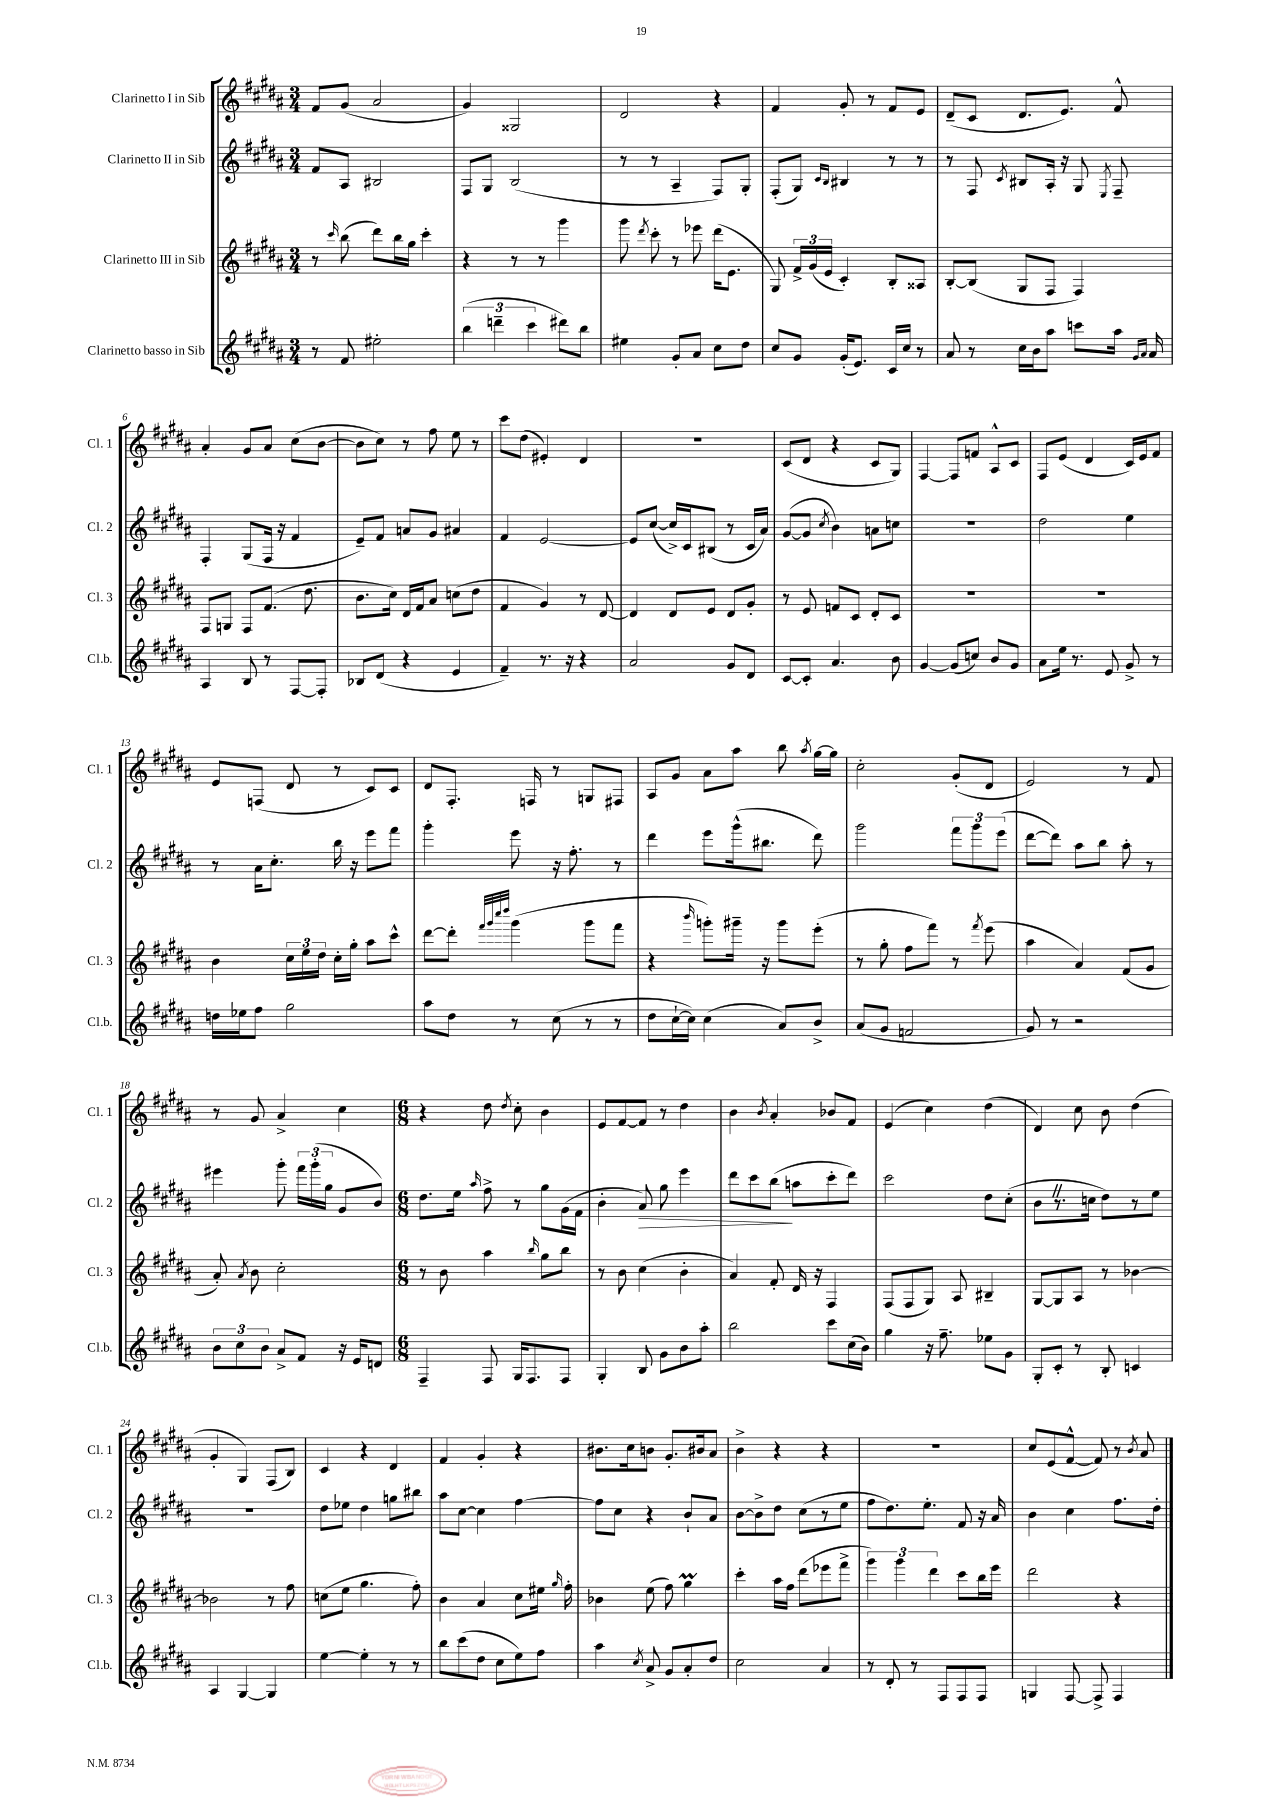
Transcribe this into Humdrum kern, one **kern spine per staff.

**kern	**kern	**kern	**kern
*staff4	*staff3	*staff2	*staff1
*clefG2	*clefG2	*clefG2	*clefG2
*k[f#c#g#d#a#]	*k[f#c#g#d#a#]	*k[f#c#g#d#a#]	*k[f#c#g#d#a#]
*M3/4	*M3/4	*M3/4	*M3/4
8r	8r	8f#	8f#
.	16qqccc#	.	.
8f#	(8bb	8A#	(8g#
2ee#'	8ddd#)	2B#	2a#
.	16bb	.	.
.	16gg#	.	.
.	4ccc#'	.	.
=	=	=	=
(6bb	4r	8F#	4g#)
.	.	8G#	.
6ddd~	.	.	.
.	8r	(2B	2G##
6ccc#	.	.	.
.	8r	.	.
8ddd#)	4ggg#	.	.
8bb	.	.	.
=	=	=	=
4ee#	8ggg#	8r	2d#
.	8qddd#	.	.
.	8ccc#'	8r	.
8g#'	8r	4A#~	.
8a#	8eee-	.	.
8cc#	(16ddd#	8F#)	4r
.	8.e	.	.
8dd#	.	8G#'	.
=	=	=	=
8cc#	8G#)	(8F#'	4f#
8g#	24f#^	8G#)	.
.	(24g#	.	.
.	24e	.	.
.	.	16qqc#	.
.	.	16qqB	.
(16g#'	4c#')	4B#	8g#'
8.e)	.	.	.
.	.	.	8r
16c#	8B'	8r	8f#
16cc#	.	.	.
8r	8A##	8r	8e
=	=	=	=
8a#	[8B'	8r	(8d#~
8r	(8B]	8F#	8c#
.	.	8qc#	.
16cc#	8G#	8B#	8.d#
16b	.	.	.
8aa#	8F#	16A#'	.
.	.	16r	8.e)
8ccc	4F#)	8G#	.
.	.	8qE	.
16aa#	.	8F#~	8f#^^
16qqg#	.	.	.
16qqa#	.	.	.
16a#	.	.	.
=	=	=	=
4A#	8F#	4F#'	4a#'
.	8G	.	.
8B	8F#	(8G#	8g#
8r	(8.f#	16F#	8a#
.	.	16r	.
[8F#	.	4f#	(8cc#
.	8.dd#	.	.
8F#']	.	.	[8b
=	=	=	=
8B-	8.b	8e~)	8b]
(8d#	.	8f#	8cc#)
.	16cc#)	.	.
4r	16d#	8a	8r
.	16f#	.	.
.	8a#	8g#	8ff#
4e	(8cc	4a#	8ee
.	8dd#	.	8r
=	=	=	=
4f#~)	4f#	4f#	8ccc#
.	.	.	(8dd#
8.r	4g#)	[2e	4e#')
16r	.	.	.
4r	8r	.	4d#
.	[8d#	.	.
=	=	=	=
2a#	4d#]	8e]	2.r
.	.	([8cc#	.
.	8d#	16cc#^])	.
.	.	16c#	.
.	8e	(8B#	.
8g#	8d#	8r	.
8d#	8g#'	16c#	.
.	.	16a#)	.
=	=	=	=
[8c#	8r	([8g#	(8c#
8c#']	8e	8g#]	8d#
.	.	8qcc#	.
4.a#	8f	4b)	4r
.	8c#	.	.
.	8d#'	8a	8c#
8b	8c#	8cc	8G#)
=	=	=	=
[4g#	2.r	2.r	[4F#
(8g#]	.	.	8F#]
8cc)	.	.	8f
8b	.	.	8A#^^
8g#	.	.	8c#
=	=	=	=
8a#	2.r	2dd#	8F#
16ee	.	.	(8e
8.r	.	.	.
.	.	.	4d#
8e	.	.	.
8g#^	.	4ee	16c#)
.	.	.	16e
8r	.	.	8f#
=	=	=	=
16dd	4b	8r	8e
16ee-	.	.	.
8ff#	.	16a#	(8F
.	.	8.cc#'	.
2gg#	24cc#	.	8d#
.	24ee	.	.
.	24dd#	.	.
.	16cc#'	16bb	8r
.	16gg#'	16r	.
.	8aa#	8eee	8c#)
.	8ccc#^^	8fff#	8c#
=	=	=	=
8aa#	[8ddd#	4ggg#'	8d#
8dd#	8ddd#']	.	8.F#'
.	32qqfff#	.	.
.	32qqggg#	.	.
.	32qqcccc#	.	.
.	32qqdddd#	.	.
8r	(4ggg#	8eee	.
.	.	.	16F
(8cc#	.	16r	8r
.	.	8.ff#'	.
8r	8ggg#	.	8G
8r	8fff#	8r	8F#
=	=	=	=
8dd#	4r	4ddd#	8A#
[16cc#`	.	.	8g#
16cc#])	.	.	.
.	16qqbbb	.	.
(4cc#	8ggg')	8eee	8a#
.	16ggg#~	(16ggg#^^	8aa#
.	16r	8.bb#	.
8a#)	8ggg#	.	8bb
.	.	.	8qaa#
8b^	(8eee'	8ddd#)	[16gg#
.	.	.	16gg#]
=	=	=	=
(8a#	8r	2ggg#	2cc#'
8g#	8gg#'	.	.
2f	8ff#	.	.
.	8fff#)	.	.
.	8r	12fff#	(8g#'
.	.	12ggg#	.
.	8qfff#	.	.
.	(8eee	.	8d#
.	.	(12eee	.
=	=	=	=
8g#)	4aa#	[8ddd#	2e)
8r	.	8ddd#])	.
2r	4a#)	8aa#	.
.	.	8bb	.
.	(8f#	8aa#'	8r
.	8g#	8r	8f#
=	=	=	=
12b	8a#')	4eee#	8r
12cc#	.	.	.
.	8qa#	.	.
.	8b	.	8g#
12b	.	.	.
8a#^	2cc#'	8ggg#'	4a#^
8f#	.	24fff#	.
.	.	(24ggg#'	.
.	.	24gg#	.
16r	.	8g#	4cc#
16e	.	.	.
8d	.	8b)	.
=	=	=	=
*M6/8	*M6/8	*M6/8	*M6/8
4F#~	8r	8.dd#	4r
.	8b	.	.
.	.	16ee	.
.	.	16qqaa#	.
8F#	4aa#	8ff#^	8dd#
.	.	.	8qdd#
16G#	.	8r	8cc#'
8.F#	.	.	.
.	16qqbb	.	.
.	8gg#	8gg#	4b
8F#	8bb	(16g#	.
.	.	16f#	.
=	=	=	=
4G#'	8r	4b'	8e
.	8b	.	[8f#
8B	(4cc#	8a#)	8f#]
8g#	.	8gg#	8r
8b	4b'	4eee	4dd#
8aa#'	.	.	.
=	=	=	=
2bb	4a#)	8ddd#	4b
.	.	8ccc#	.
.	.	.	8qb
.	8f#'	(8bb	4a#'
.	16d#	8aa	.
.	16r	.	.
8ccc#	4F#	8ccc#'	8b-
(16cc#	.	8ddd#)	8f#
16b)	.	.	.
=	=	=	=
4gg#	(8F#	2ccc#	(4e
.	8F#	.	.
16r	8G#)	.	4cc#)
8.ff#~	.	.	.
.	8A#	.	.
8ee-	4B#~	8dd#	(4dd#
8g#	.	(8cc#'	.
=	=	=	=
8G#'	[8G#	8b	4d#)
8c#'	8G#]	8.r	.
8r	8A#	.	8cc#
.	.	16cc	.
8B'	8r	8dd#)	8b
4c	[4b-	8r	(4dd#
.	.	8ee	.
=	=	=	=
4A#	2b-]	2.r	4g#'
[4G#	.	.	4G#)
4G#]	8r	.	(8F#
.	8ff#	.	8B)
=	=	=	=
[4ee	(8cc	8dd#	4c#
.	8ee	8ee-	.
4ee']	4.gg#	4dd#	4r
8r	.	8gg	4d#
8r	8ff#')	8bb#	.
=	=	=	=
8bb	4b	8aa#	4f#
(8ccc#	.	[8cc#	.
8dd#	4a#	4cc#]	4g#'
8cc#	.	.	.
8ee)	8cc#	[4ff#	4r
8ff#	16ee#	.	.
.	16qqgg#	.	.
.	16ff#'	.	.
=	=	=	=
4aa#	4b-	8ff#]	8.b#
.	.	8cc#	.
.	.	.	16cc#
8qcc#	.	.	.
8a#^	(8ee	4r	8b
8g#	8ff#)	.	8.g#'
8a#'	4gg#	8b`	.
.	.	.	16b#
8dd#	.	8a#	8a#
=	=	=	=
2cc#	4ccc#'	[8b	4b^
.	.	8b^]	.
.	16aa#	8dd#	4r
.	16ff#	.	.
.	(8ddd#	(8cc#	.
4a#	8eee-	8r	4r
.	8fff#^	8ee	.
=	=	=	=
8r	6ggg#)	8ff#	2.r
8d#'	.	8.dd#)	.
.	6ggg#	.	.
8r	.	.	.
.	.	8.ee'	.
.	6ddd#	.	.
8F#	.	.	.
8F#	8ccc#	8f#	.
8F#	16bb	16r	.
.	16eee	16a#	.
=	=	=	=
4G	2ddd#	4b	8cc#
.	.	.	(8e
[8F#	.	4cc#	[8f#^^
8F#^]	.	.	8f#])
4F#	4r	8.ff#	8r
.	.	.	8qb
.	.	.	8a#
.	.	16dd#'	.
==	==	==	==
*-	*-	*-	*-
